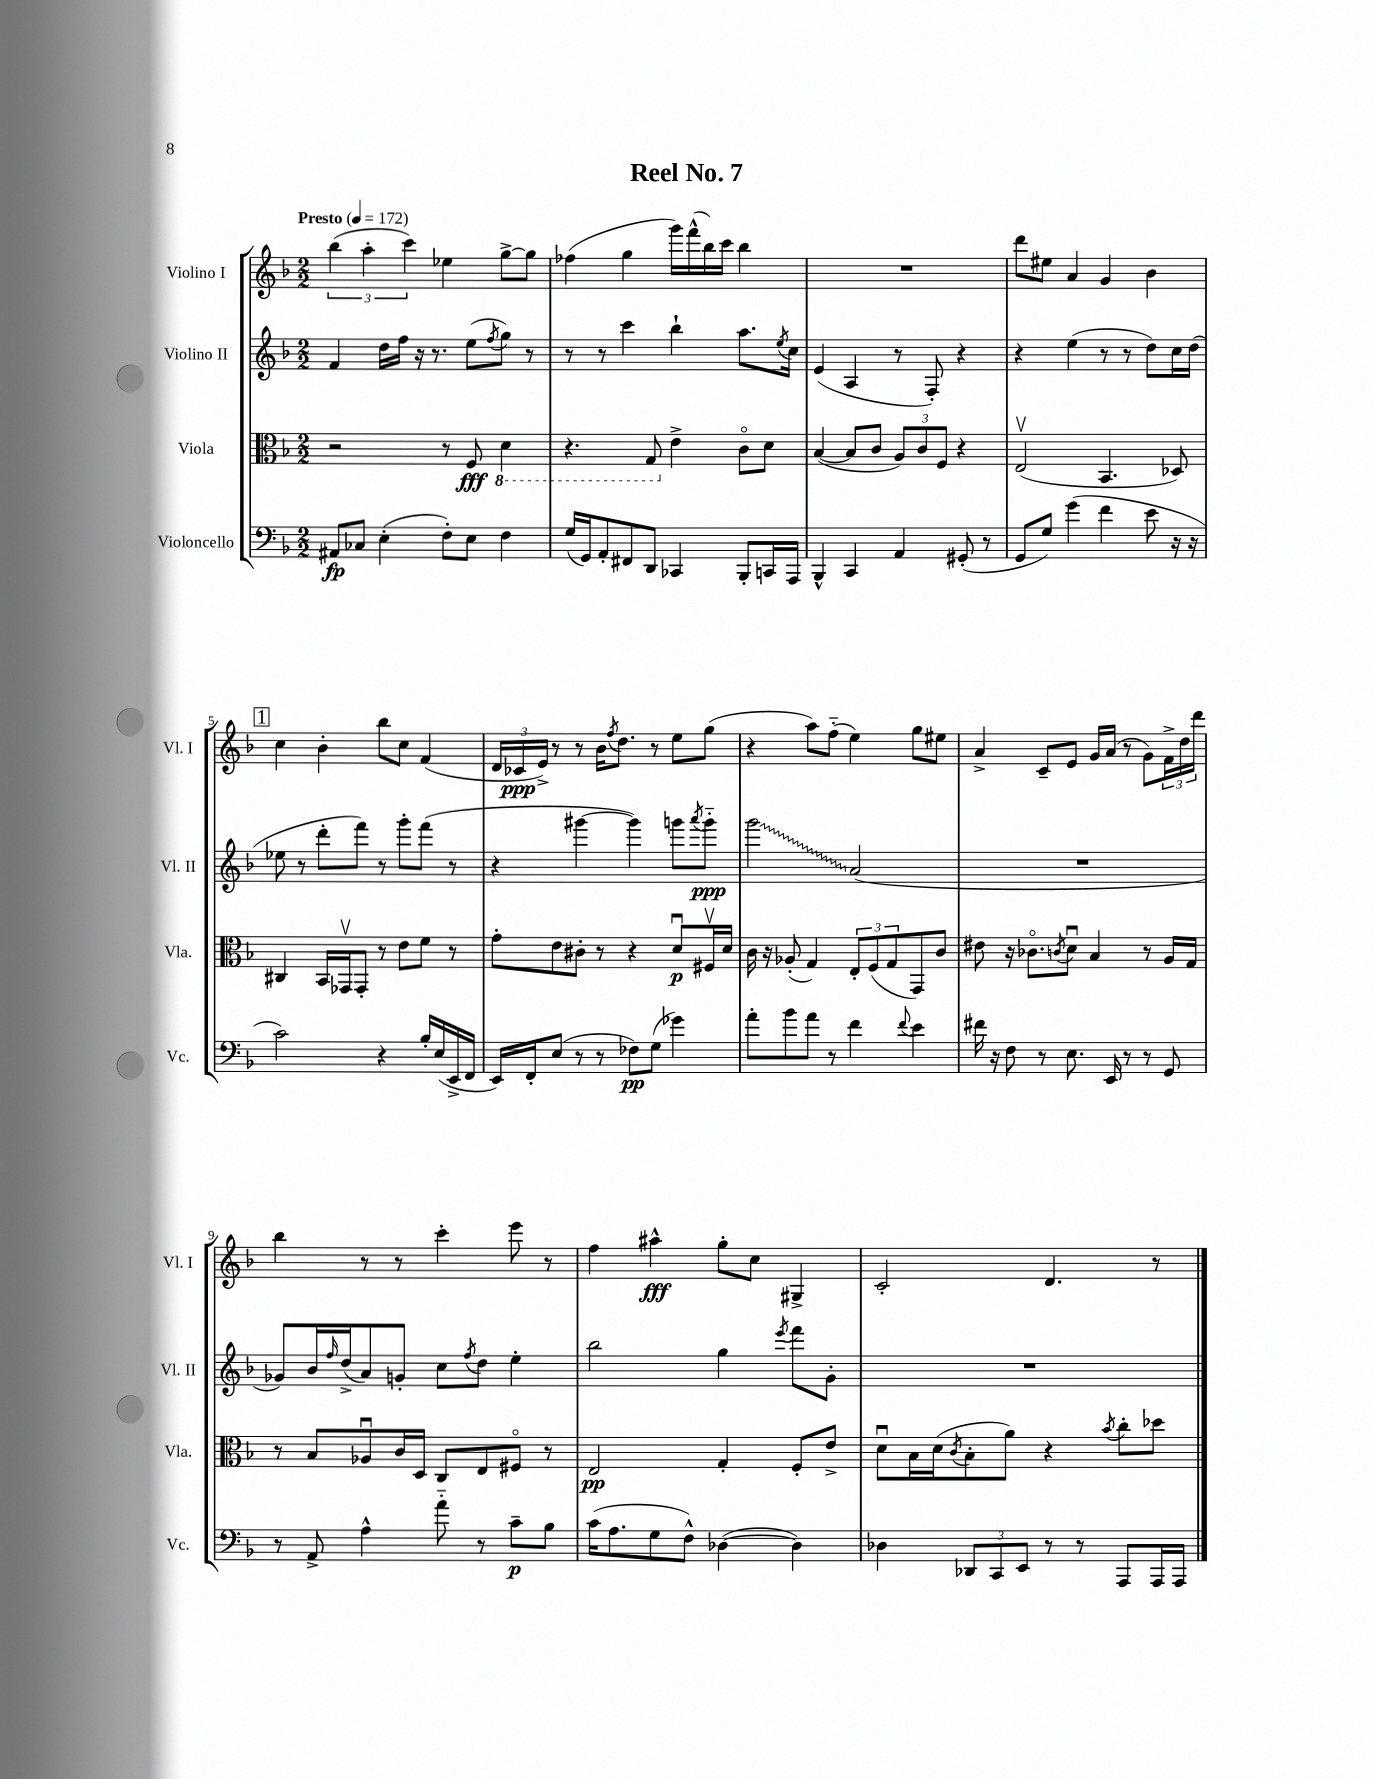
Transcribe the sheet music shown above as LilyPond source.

\header { title = "Reel No. 7" }
<<
\new StaffGroup <<
\new Staff = "s0" \with { instrumentName = "Violino I" shortInstrumentName = "Vl. I" } {
    \clef treble \key f \major \numericTimeSignature \time 2/2 \tempo "Presto" 4 = 172
    \tuplet 3/2 { bes''4( a''4-. c'''4) } ees''4 g''8~-> g''8 |
    fes''4( g''4 g'''16) f'''16-^( bes''16) c'''16 bes''4 |
    R1 |
    d'''8 eis''8 a'4 g'4 bes'4 |
    \mark \markup { \box "1" } c''4 bes'4-. bes''8 c''8 f'4( |
    \tuplet 3/2 { d'16 ces'16\ppp e'16->) } r8 r8 bes'16 \acciaccatura { f''8 } d''8. r8 e''8 g''8( |
    r4 a''8) f''8-_( e''4) g''8 eis''8 |
    a'4-> c'8-- e'8 g'16 a'16( r8 g'8) \tuplet 3/2 { f'16-> d''16 d'''16 } |
    bes''4 r8 r8 c'''4-. e'''8 r8 |
    f''4 ais''4-^\fff g''8-. c''8 gis4-> |
    c'2-. d'4. r8 \bar "|." |
}
\new Staff = "s1" \with { instrumentName = "Violino II" shortInstrumentName = "Vl. II" } {
    \clef treble \key f \major \numericTimeSignature \time 2/2
    f'4 d''16 f''16 r16 r8. e''8( \acciaccatura { f''8 } g''8) r8 |
    r8 r8 c'''4 bes''4-! a''8. \acciaccatura { e''8 } c''16 |
    e'4( a4 r8 f8-.) r4 |
    r4 e''4( r8 r8 d''8) c''16 d''16( |
    \mark \markup { \box "1" } ees''8 r8 d'''8-. f'''8) r8 g'''8-. f'''8( r8 |
    r4 gis'''4~ gis'''4) g'''8 \acciaccatura { a'''8 } g'''8-_\ppp |
    \once \override Glissando.style = #'zigzag g'''2\glissando a'2( |
    R1 |
    ges'8) bes'16 \grace { f''16 } d''16->( a'8) g'8-. c''8 \acciaccatura { f''8 } d''8 e''4-. |
    bes''2 g''4 \acciaccatura { e'''8 } f'''8 g'8-. |
    R1 \bar "|." |
}
\new Staff = "s2" \with { instrumentName = "Viola" shortInstrumentName = "Vla." } {
    \clef alto \key f \major \numericTimeSignature \time 2/2
    r2 r8 f8\fff \ottava #-1 d4 |
    r4. g,8 \ottava #0 e'4-> c'8\flageolet d'8 |
    bes4~( bes8 c'8 \tuplet 3/2 { a8) c'8 f8 } r4 |
    e2\upbow( bes,4. des8) |
    \mark \markup { \box "1" } cis4 bes,16 ges,16\upbow ges,8-. r8 e'8 f'8 r8 |
    g'8-. e'8 cis'8-. r8 r4 d'8\downbow\p fis16\upbow d'16 |
    c'16 r16 aes8-.( g4) \tuplet 3/2 { e8-. f8( g8 } g,8) c'8 |
    eis'8 r16 ces'8.\flageolet \acciaccatura { c'8 } d'8\downbow bes4 r8 a16 g16 |
    r8 bes8 aes8\downbow c'16 d16 c8 e8 fis8\flageolet r8 |
    e2\pp g4-. f8-. e'8-> |
    d'8\downbow bes16 d'16( \acciaccatura { c'8 } bes8-. a'8) r4 \acciaccatura { bes'8 } c''8-. des''8 \bar "|." |
}
\new Staff = "s3" \with { instrumentName = "Violoncello" shortInstrumentName = "Vc." } {
    \clef bass \key f \major \numericTimeSignature \time 2/2
    ais,8\fp ces8 e4-.( f8-.) e8 f4 |
    g16( g,16) a,8-. fis,8 d,8 ces,4 bes,,8-. c,16 a,,16 |
    bes,,4-^ c,4 a,4 gis,8-.( r8 |
    g,8 g8) g'4( f'4 e'8 r16 r16 |
    \mark \markup { \box "1" } c'2) r4 bes16-. e16( e,16-> f,16 |
    e,16) f,16-. e8( r8 r8 fes8\pp) g8( ges'4) |
    a'8-. bes'8 a'8 r8 f'4 \appoggiatura { f'8 } e'4 |
    fis'16 r16 f8 r8 e8. e,16 r8 r8 g,8 |
    r8 a,8-> a4-^ a'8-_ r8 c'8--\p bes8 |
    c'16( a8. g8 f8-^) des4~( des4) |
    des4 \tuplet 3/2 { des,8 c,8 e,8 } r8 r8 a,,8 a,,16 a,,16 \bar "|." |
}
>>
>>
